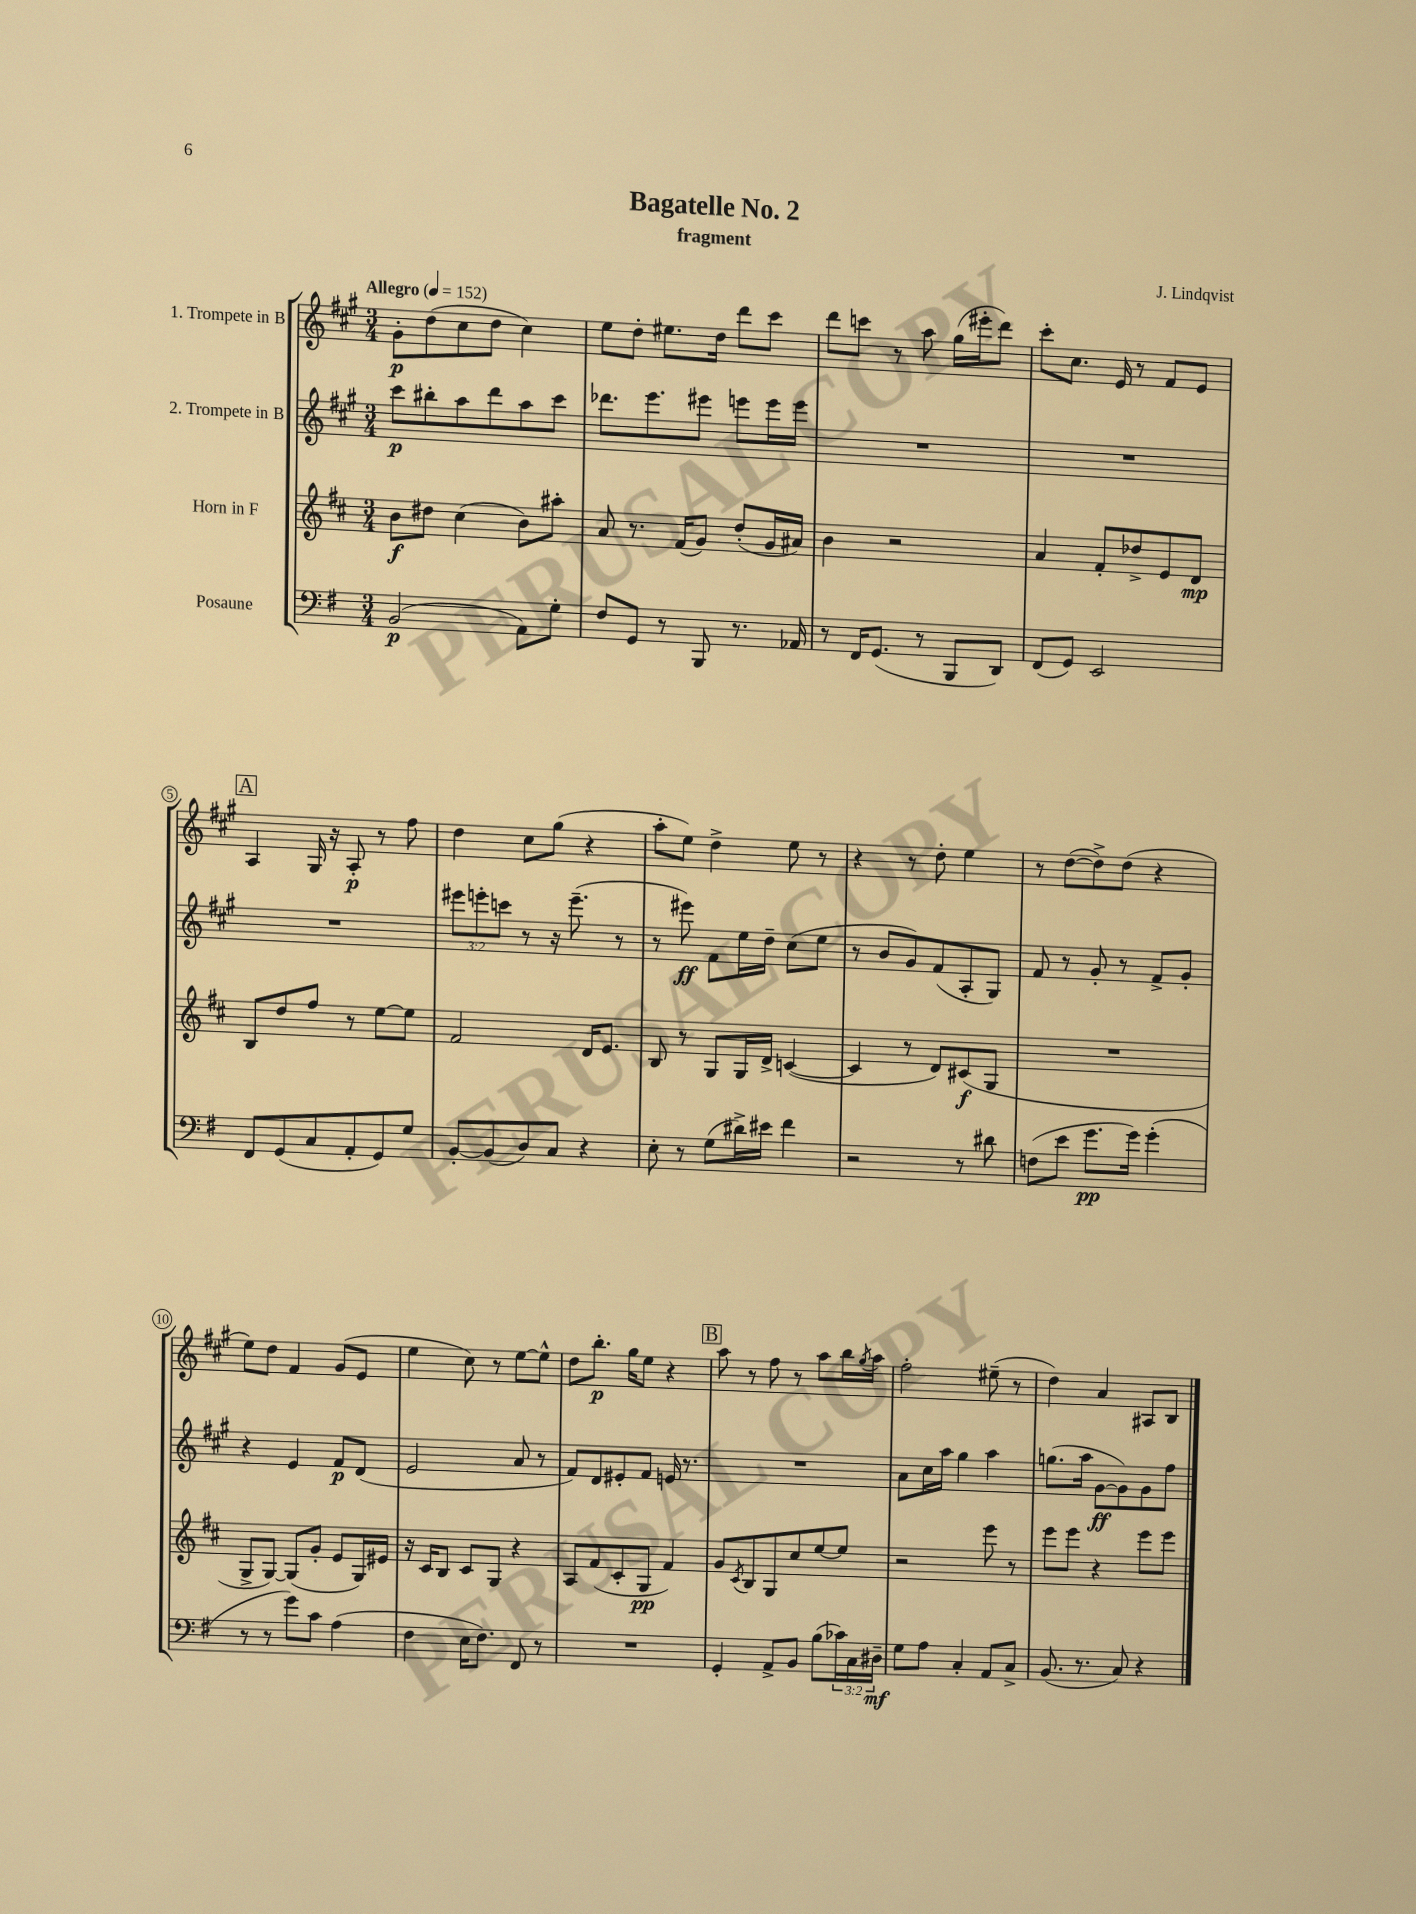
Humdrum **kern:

**kern	**kern	**kern	**kern
*staff4	*staff3	*staff2	*staff1
*clefF4	*clefG2	*clefG2	*clefG2
*k[f#]	*k[f#c#]	*k[f#c#g#]	*k[f#c#g#]
*M3/4	*M3/4	*M3/4	*M3/4
*MM152	*MM152	*MM152	*MM152
(2BB	8b	8ccc#	8g#'
.	8dd#	8bb#'	(8dd
.	(4cc#	8aa	8cc#
.	.	8ddd	8dd
8AA)	8b)	8aa	4cc#)
8G'	8aa#'	8ccc#	.
=	=	=	=
8F#	8a	8.ddd-	8ee
8GG	8.r	.	8dd'
.	.	8.eee	.
8r	.	.	8.ee#
.	(16f#	.	.
8BBB	8g)	8eee#	.
.	.	.	16dd
8.r	(8dd'	8eee	8ddd
.	16g	16eee	8ccc#
16AA-	16a#)	16eee	.
=	=	=	=
8r	4b	2.r	8ddd
16FF#	.	.	8ccc
(8.GG	.	.	.
.	2r	.	8r
8r	.	.	8aa
8BBB	.	.	(16gg#
.	.	.	16eee#'
8DD)	.	.	8ddd)
=	=	=	=
(8FF#	4a	2.r	8ccc#'
8GG)	.	.	8.cc#
2EE	8f#'	.	.
.	.	.	16e
.	8dd-^	.	8r
.	8e	.	8f#
.	8d	.	8e
=	=	=	=
8FF#	8B	2.r	4A
(8GG	8dd	.	.
8C	8ff#	.	16G#
.	.	.	16r
8AA'	8r	.	8A'
8GG)	[8ee	.	8r
8G	8ee]	.	8ff#
=	=	=	=
[8BB'	2f#	12eee#	4dd
.	.	12eee'	.
(8BB]	.	.	.
.	.	12ccc	.
8D)	.	8r	8cc#
8C	.	16r	(8gg#
.	.	(8.eee~	.
4r	16d	.	4r
.	8.e	.	.
.	.	8r	.
=	=	=	=
8E'	8B	8r	8aa'
8r	8r	8eee#)	8ee)
(8G	8G	8f#	4dd^
16d#^)	16G	16ee	.
16e#	16d^	16dd~	.
4f#	([4c	(8cc#	8ee
.	.	8ee	8r
=	=	=	=
2r	4c]	8r	4r
.	.	8b	.
.	8r	8g#)	8r
.	8d)	(8f#	8dd'
8r	(8c#	8A'	4ee
8d#	8G	8G#)	.
=	=	=	=
(8F	2.r	8f#	8r
8e	.	8r	([8dd
8.g	.	8g#'	8dd^])
.	.	8r	(8dd
16g)	.	.	.
(4g'	.	8f#^	4r
.	.	8g#'	.
=	=	=	=
8r	8G^	4r	8ee)
8r	[8G)	.	8dd
8g)	(8G]	4e	4f#
8c	8g'	.	.
(4A	8e	8f#	(8g#
.	16G)	(8d	8e
.	16e#	.	.
=	=	=	=
4F#	16r	2e	4ee
.	16c#	.	.
.	8B	.	.
16E	8c#	.	8cc#)
8.F#)	.	.	.
.	8G	.	8r
8FF#	4r	8a	[8ee
8r	.	8r	8ee^^]
=	=	=	=
2.r	8A	8f#)	8dd
.	(8f#	8d	8.bb'
.	8c#'	8e#'	.
.	.	.	16gg#
.	8G	8f#	8ee
.	4f#)	16e	4r
.	.	8.r	.
=	=	=	=
4GG'	8g	2.r	8aa
.	8qc#	.	.
.	8B	.	8r
8AA^	8G	.	8ff#
8BB	8cc#	.	8r
(8B	[8ee	.	8aa
24c-)	8ee]	.	16bb
24C	.	.	.
.	.	.	8qgg#
.	.	.	16aa
24D#~	.	.	.
=	=	=	=
8G	2r	8a	2ff#'
8A	.	16cc#	.
.	.	16aa	.
4C'	.	4gg#	.
8AA	8eee	4aa	(8ee#~
8C^	8r	.	8r
=	=	=	=
(8.BB	8eee	(8.gg	4dd)
.	8eee	.	.
8.r	.	16aa	.
.	4r	[8g#	4a
8C)	.	8g#])	.
4r	8eee	8g#	8A#
.	8eee	8ff#	8B
==	==	==	==
*-	*-	*-	*-
